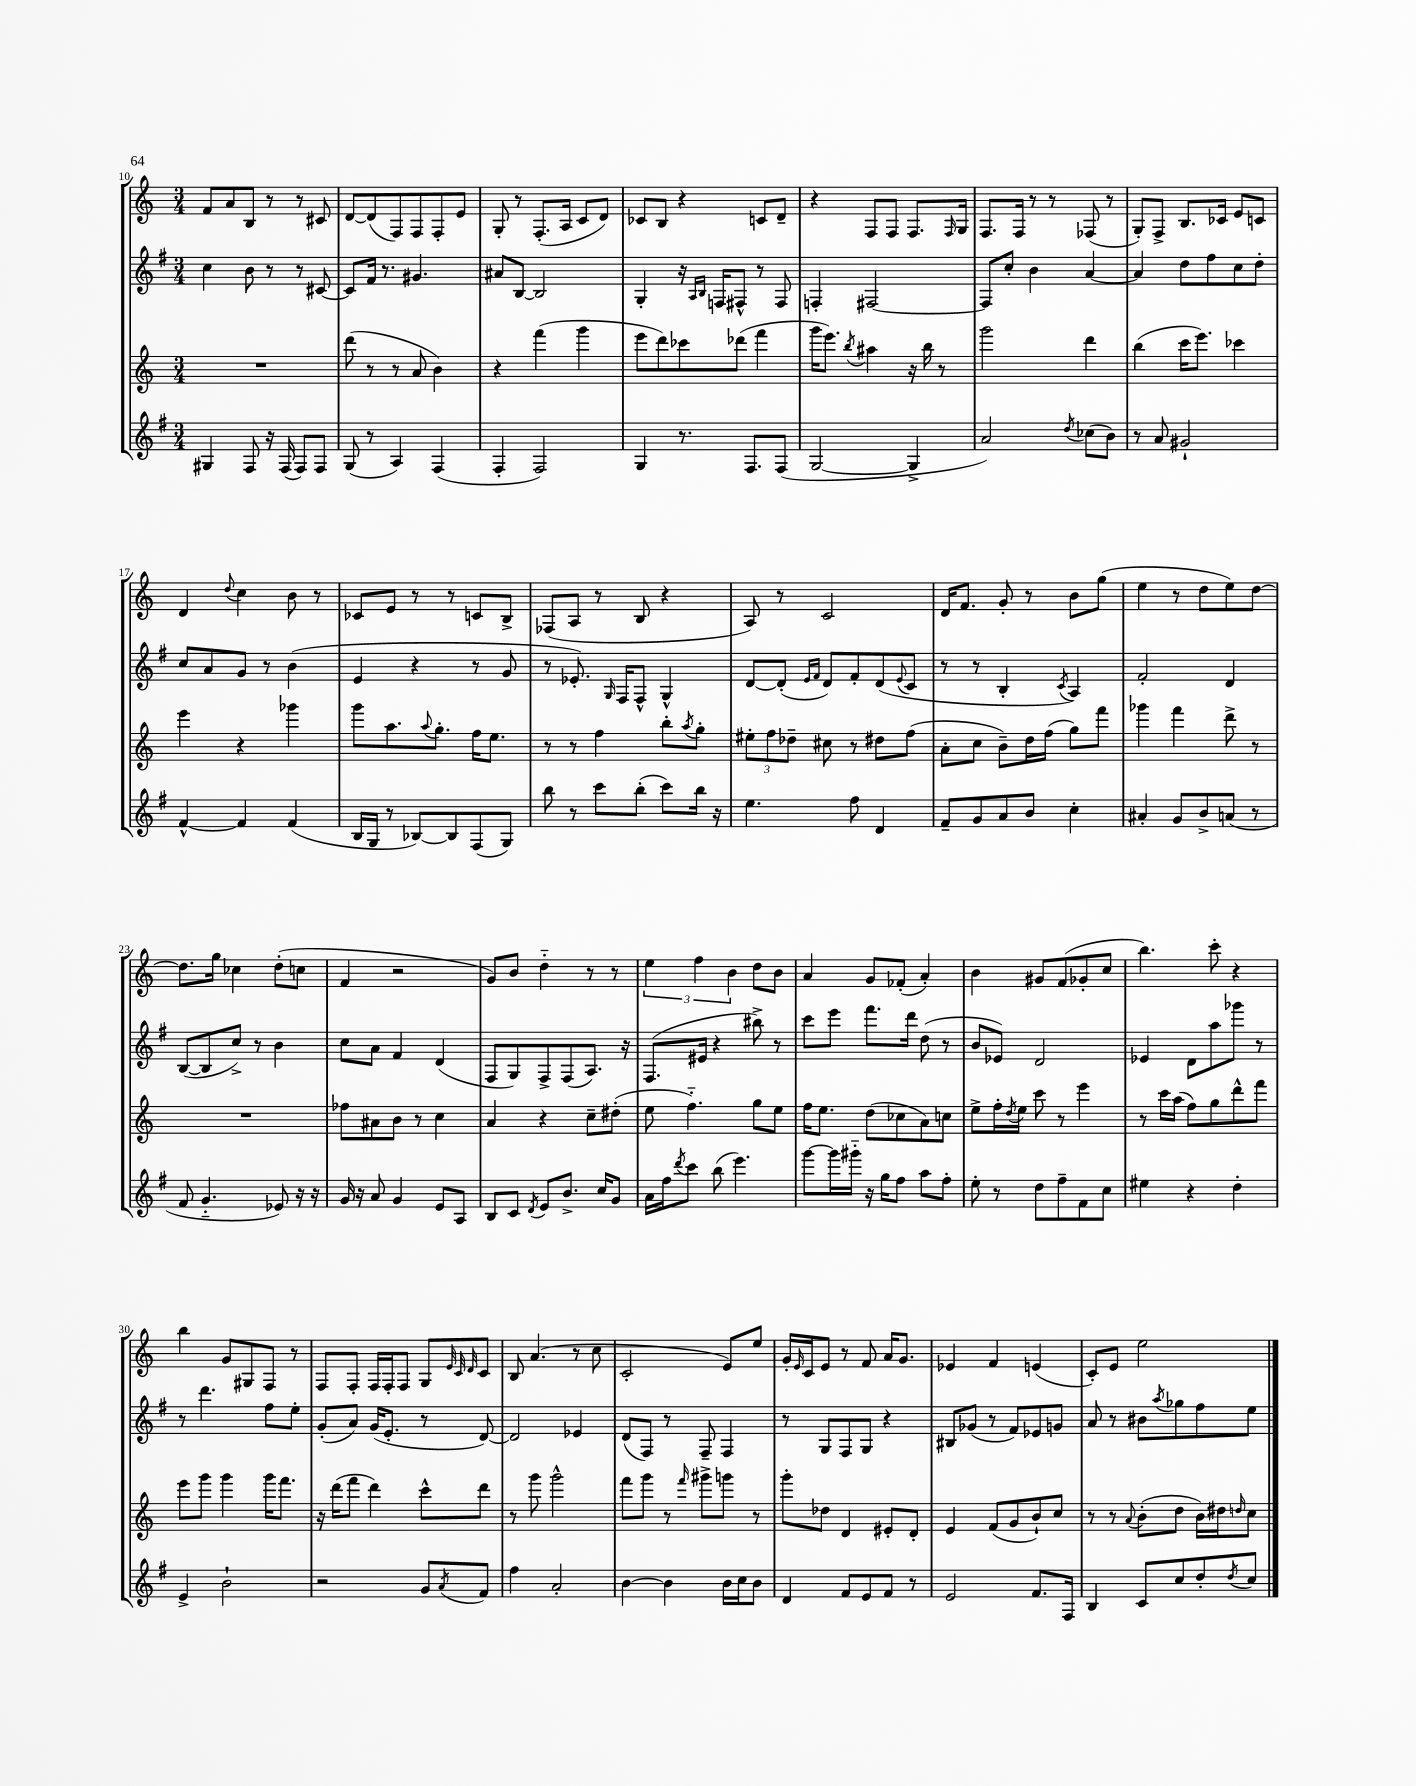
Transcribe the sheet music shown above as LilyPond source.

<<
\new StaffGroup <<
\new Staff = "s0" {
    \clef treble \key c \major \numericTimeSignature \time 3/4
    f'8 a'8 b8 r8 r8 cis'8 |
    d'8~ d'8( f8) f8 f8-. e'8 |
    g8-. r8 f8.-.( a16 c'8 d'8) |
    ces'8 b8 r4 c'8 d'8-- |
    r4 f8 f8 f8. \grace { f16 } g16 |
    f8. f16 r8 r8 fes8( r8 |
    g8-.) f8-> b8. ces'16 e'8 c'8 |
    d'4 \appoggiatura { d''8 } c''4 b'8 r8 |
    ces'8 e'8 r8 r8 c'8 b8-> |
    fes8( a8 r8 b8 r4 |
    a8) r8 c'2 |
    d'16 f'8. g'8-. r8 b'8 g''8( |
    e''4 r8 d''8 e''8) d''8~ |
    d''8. g''16 ces''4 d''8-.( c''8 |
    f'4 r2 |
    g'8) b'8 d''4-_ r8 r8 |
    \tuplet 3/2 { e''4 f''4 b'4 } d''8 b'8 |
    a'4 g'8 fes'8-.( a'4-.) |
    b'4 gis'8 f'8( ges'8-. c''8 |
    b''4.) c'''8-. r4 |
    b''4 g'8 gis8 f8 r8 |
    f8 f8-. f16 f16-. f8 g8 \grace { e'32 c'32 d'32 } c'8 |
    b8 a'4.( r8 c''8 |
    c'2-. e'8) e''8 |
    g'16-. \grace { e'16 } c'16 e'8 r8 f'8 a'16 g'8. |
    ees'4 f'4 e'4( |
    c'8-.) e'8 e''2 \bar "|." |
}
\new Staff = "s1" {
    \clef treble \key g \major \numericTimeSignature \time 3/4
    c''4 b'8 r8 r8 cis'8~ |
    cis'8 fis'16 r8. gis'4. |
    ais'8 b8~ b2 |
    g4-. r16 \grace { a16 b16 } f16 fis8-^ r8 fis8 |
    f4-. fis2~ |
    fis8 c''8-. b'4 a'4~ |
    a'4 d''8 fis''8 c''8 d''8-. |
    c''8 a'8 g'8 r8 b'4( |
    e'4 r4 r8 g'8 |
    r8 ees'8.-.) \grace { g16 } fis16 fis8-^ g4-^ |
    d'8~ d'8-.( \grace { e'16 fis'16 } d'8) fis'8-. d'8( \appoggiatura { e'8 } c'8 |
    r8 r8 b4-. \acciaccatura { c'8 } a4) |
    fis'2-. d'4 |
    b8~( b8 c''8->) r8 b'4 |
    c''8 a'8 fis'4 d'4( |
    fis8 g8) fis8-> fis8( a8.) r16 |
    fis8.( eis'16 r4 bis''8->) r8 |
    c'''8 e'''8 fis'''8. d'''16 d''8( r8 |
    b'8 ees'8) d'2 |
    ees'4 d'8 a''8 ges'''8 r8 |
    r8 d'''4. fis''8 e''8-. |
    g'8-.( a'8) g'16( e'8.-. r8 d'8~) |
    d'2 ees'4 |
    d'8( fis8) r8 fis8-- fis4 |
    r8 g8 fis8 g8 r4 |
    bis8 ges'8( r8 fis'8) ees'8 g'8 |
    a'8 r8 bis'8 \acciaccatura { a''8 } ges''8 fis''8 e''8 \bar "|." |
}
\new Staff = "s2" {
    \clef treble \key c \major \numericTimeSignature \time 3/4
    R2. |
    d'''8( r8 r8 a'8 b'4) |
    r4 f'''4( g'''4 |
    e'''8 d'''8) ces'''8 des'''8( f'''4 |
    g'''16 e'''8.) \acciaccatura { b''8 } ais''4 r16 b''16 r8 |
    g'''2 d'''4 |
    b''4( c'''16 e'''8.) ces'''4 |
    e'''4 r4 ges'''4 |
    g'''8 a''8. \appoggiatura { a''8 } g''8.-. f''16 e''8. |
    r8 r8 f''4 b''8-. \acciaccatura { a''8 } g''8-. |
    \tuplet 3/2 { eis''8-. f''8 des''8-- } cis''8 r8 dis''8 f''8( |
    a'8-. c''8 b'8--) d''16 f''16( g''8) f'''8 |
    ges'''4 f'''4 d'''8-> r8 |
    R2. |
    fes''8 ais'8 b'8 r8 c''4 |
    a'4 r4 c''8-- dis''8-.( |
    e''8 f''4.-_) g''8 e''8 |
    f''16 e''8. d''8( ces''8 a'8) c''8 |
    e''8-> f''16-. \acciaccatura { d''8 } e''16 c'''8 r8 e'''4 |
    r8 c'''16 a''16( f''8) g''8 d'''8-^ f'''8 |
    e'''8 g'''8 g'''4 g'''16 f'''8. |
    r16 d'''16( f'''8 d'''4) c'''8-^ d'''8 |
    r8 g'''8 g'''2-^ |
    f'''8 g'''8 r8 \grace { f'''16 } gis'''8-> g'''8 r8 |
    g'''8-. des''8 d'4 eis'8-. d'8-. |
    e'4 f'8( g'8 b'8-!) c''8 |
    r8 r8 \appoggiatura { a'8 } b'8-.( d''8 b'16) dis''16 \grace { d''16 } c''8 \bar "|." |
}
\new Staff = "s3" {
    \clef treble \key g \major \numericTimeSignature \time 3/4
    gis4 fis8 r16 fis16( fis8) fis8 |
    g8( r8 a4) fis4( |
    fis4-. fis2) |
    g4 r8. fis8. fis8( |
    g2~ g4-> |
    a'2) \acciaccatura { d''8 } ces''8( b'8) |
    r8 a'8 gis'2-! |
    fis'4~-^ fis'4 fis'4( |
    b16 g16 r8 bes8~) bes8 fis8( g8) |
    b''8 r8 c'''8 b''8-.( c'''8) b''16 r16 |
    e''4. fis''8 d'4 |
    fis'8-- g'8 a'8 b'8 c''4-. |
    ais'4-. g'8 b'8-> a'8( r8 |
    fis'8 g'4.-_ ees'8) r16 r16 |
    g'16 r16 a'8 g'4 e'8 a8 |
    b8 c'8 \acciaccatura { d'8 } e'8 b'8.-> c''16 g'8 |
    a'16 fis''16 \acciaccatura { d'''8 } c'''8 b''8( e'''4.) |
    g'''8~ g'''16 gis'''16-_ r16 g''16 fis''8 a''8 fis''8-. |
    e''8-. r8 d''8 fis''8-- fis'8 c''8 |
    eis''4 r4 d''4-. |
    e'4-> b'2-! |
    r2 g'8 \acciaccatura { a'8 } fis'8 |
    fis''4 a'2-. |
    b'4~ b'4 b'16 c''16 b'8 |
    d'4 fis'8 e'8 fis'8 r8 |
    e'2 fis'8. fis16 |
    b4 c'8 c''8 d''8-. \acciaccatura { d''8 } c''8 \bar "|." |
}
>>
>>
\layout { \context { \Score currentBarNumber = #10 } }
